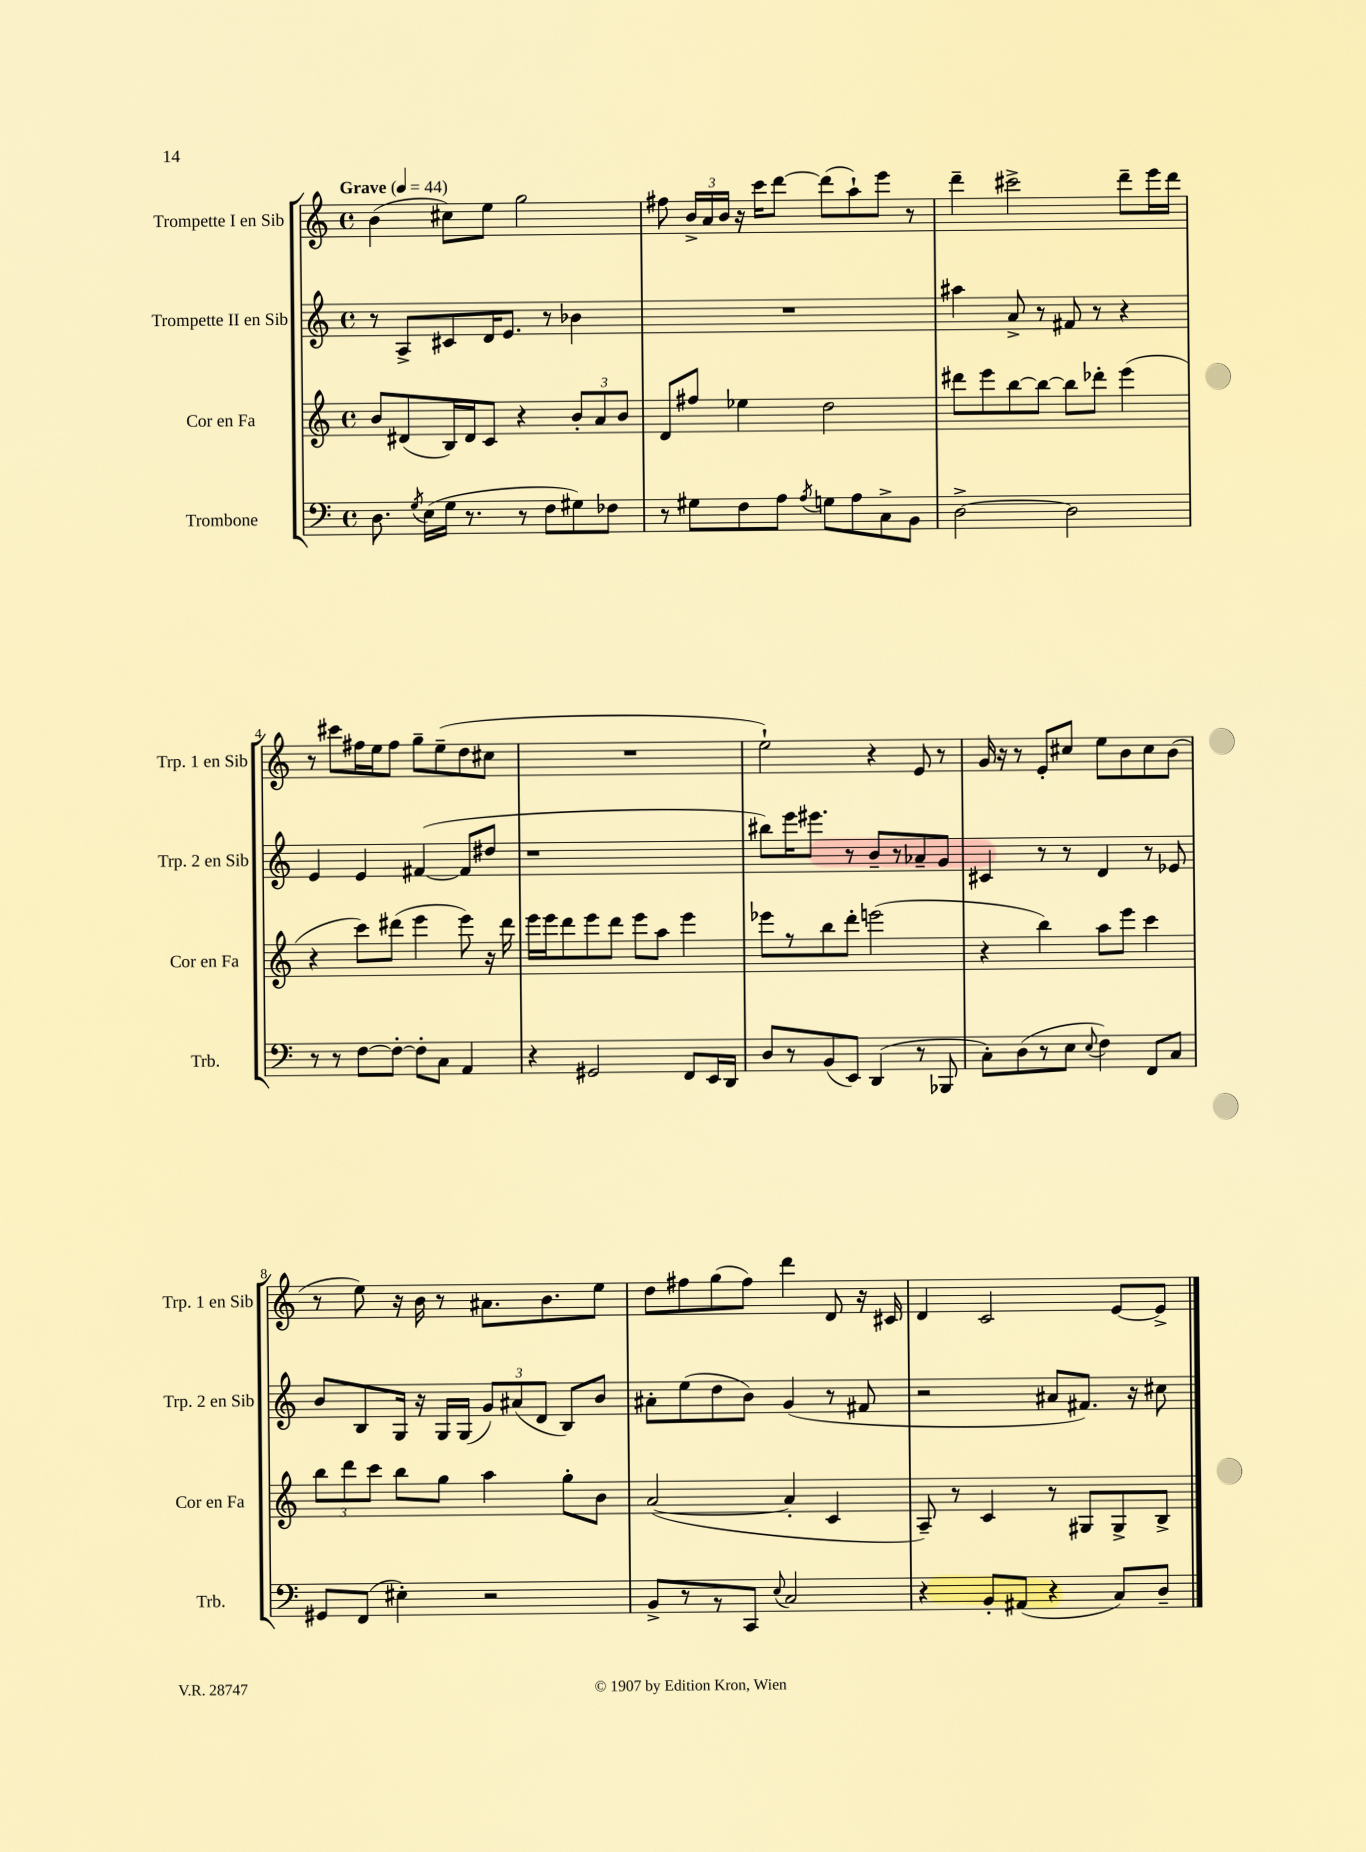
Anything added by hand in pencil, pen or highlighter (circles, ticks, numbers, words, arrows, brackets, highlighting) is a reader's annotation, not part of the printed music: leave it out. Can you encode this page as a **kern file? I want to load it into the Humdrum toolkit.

**kern	**kern	**kern	**kern
*part4	*part3	*part2	*part1
*staff4	*staff3	*staff2	*staff1
*I"Trombone	*I"Cor en Fa	*I"Trompette II en Sib	*I"Trompette I en Sib
*I'Trb.	*I'Cor en Fa	*I'Trp. 2 en Sib	*I'Trp. 1 en Sib
*clefF4	*clefG2	*clefG2	*clefG2
*k[]	*k[]	*k[]	*k[]
*M4/4	*M4/4	*M4/4	*M4/4
*met(c)	*met(c)	*met(c)	*met(c)
*MM44	*MM44	*MM44	*MM44
=1	=1	=1	=1
!	!	!	!LO:TX:a:B:t=Grave
8.D\	8b/L	8r	(4b\
.	(8d#X/	8A^/L	.
8qG/	.	.	.
(16E\LL	.	.	.
16G\JJ	16B/L)	8c#X/	8cc#X\L)
8.r	16d#/J	.	.
.	8c/J	16d/K	8ee\J
.	.	8.e/J	.
8r	4r	.	2gg\
8F\L	.	8r	.
8G#X\)	12b'/L	4b-X\	.
.	12a/	.	.
8F-X\J	.	.	.
.	12b/J	.	.
=2	=2	=2	=2
8r	8d/L	1r	8ff#X\
8G#X\L	8ff#X/J	.	24b^/LL
.	.	.	24a/
.	.	.	24b/JJ
8F\	4ee-X\	.	16r
.	.	.	16ccc\KL
8A\J	.	.	[8ddd\J
8qA/	.	.	.
8Gn\L	2dd\	.	(8ddd\L]
8A\	.	.	8aa`\)
8C^\	.	.	8eee\J
8BB\J	.	.	8r
=3	=3	=3	=3
[2D^\	8ddd#X\L	4aa#X\	4ddd~\
.	8eee\	.	.
.	[8bb\	8a^/	2ccc#X^\
.	8bb\J_	8r	.
2D\]	8bb\L]	8f#X/	.
.	8ddd-X'\J	8r	.
.	(4eee\	4r	8ddd~\L
.	.	.	16eee\L
.	.	.	16ddd\JJ
!!LO:LB:g=z
=4	=4	=4	=4
8r	4r	4e/	8r
8r	.	.	8ccc#X\L
[8F\L	8ccc\L)	4e/	16ff#X\L
.	.	.	16ee\J
8F'\J_	(8ddd#X\J	.	8ff#\J
8F'\L]	4eee\	([4f#X/	8gg~\L
8C\J	.	.	(8ee~\
4AA/	8eee\)	8f#/L]	8dd\
.	16r	8dd#X/J	8cc#X\J
.	16ddd#\	.	.
=5	=5	=5	=5
4r	16eee\LL	1r	1r
.	16eee\J	.	.
.	8ddd\	.	.
2GG#X/	8eee\	.	.
.	8ddd\J	.	.
.	8eee\L	.	.
.	8aa\J	.	.
8FF/L	4eee\	.	.
16EE/L	.	.	.
16DD/JJ	.	.	.
=6	=6	=6	=6
8D/L	8eee-X\L	8bb#X\L)	2ee`\)
8r	8r	16eee\K	.
.	.	8.eee#X\J	.
(8BB/	8bb\	.	.
8EE/J)	8ddd'\J	8r	.
(4DD/	(2eeen\	8b~/L	4r
.	.	8r	.
8r	.	8a-X~/	8e/
8BBB-X/	.	8g/J	8r
=7	=7	=7	=7
8C'\L)	4r	4c#X/	16g/
.	.	.	16r
(8D\	.	.	8r
8r	4bb\)	8r	8e'/L
8E\J	.	8r	8cc#X/J
8qqE/	.	.	.
4F\)	8aa\L	4d/	8ee\L
.	8eee\J	.	8b\
8FF/L	4ccc\	8r	8cc#\
8C/J	.	8e-X/	(8b\J
!!LO:LB:g=z
=8	=8	=8	=8
8GG#X/L	12bb\L	8b/L	8r
.	12ddd\	.	.
(8FF/J	.	8B/	8ee\)
.	12ccc\J	.	.
4E#X'\)	8bb\L	16G/Jk	16r
.	.	16r	16b\
.	8gg\J	16G/LL	8r
.	.	(16G/JJ	.
2r	4aa\	12g/L)	8.a#X\L
.	.	(12a#X/	.
.	.	12d/J	.
.	.	.	8.b\
.	8gg'\L	8B/L)	.
.	8b\J	8b/J	8ee\J
=9	=9	=9	=9
8BB^/L	([2a/	8a#X'\L	8dd\L
8r	.	(8ee\	8ff#X\
8r	.	8dd\	(8gg\
8CC/J	.	8b\J)	8ff#\J)
8qqE/	.	.	.
2C/	4a'/]	(4g/	4ddd\
.	4c/	8r	8d/
.	.	8f#X/	16r
.	.	.	16c#X/
=10	=10	=10	=10
4r	8A~/)	2r	4d/
.	8r	.	.
8BB'/L	4c/	.	2c/
(8AA#X/J	.	.	.
4r	8r	8a#X/L	.
.	8G#X/L	8.f#X/J)	.
8C/L)	8G#^/	.	[8e/L
.	.	16r	.
8D~/J	8B^/J	8cc#X\	8e^/J]
==	==	==	==
*-	*-	*-	*-
